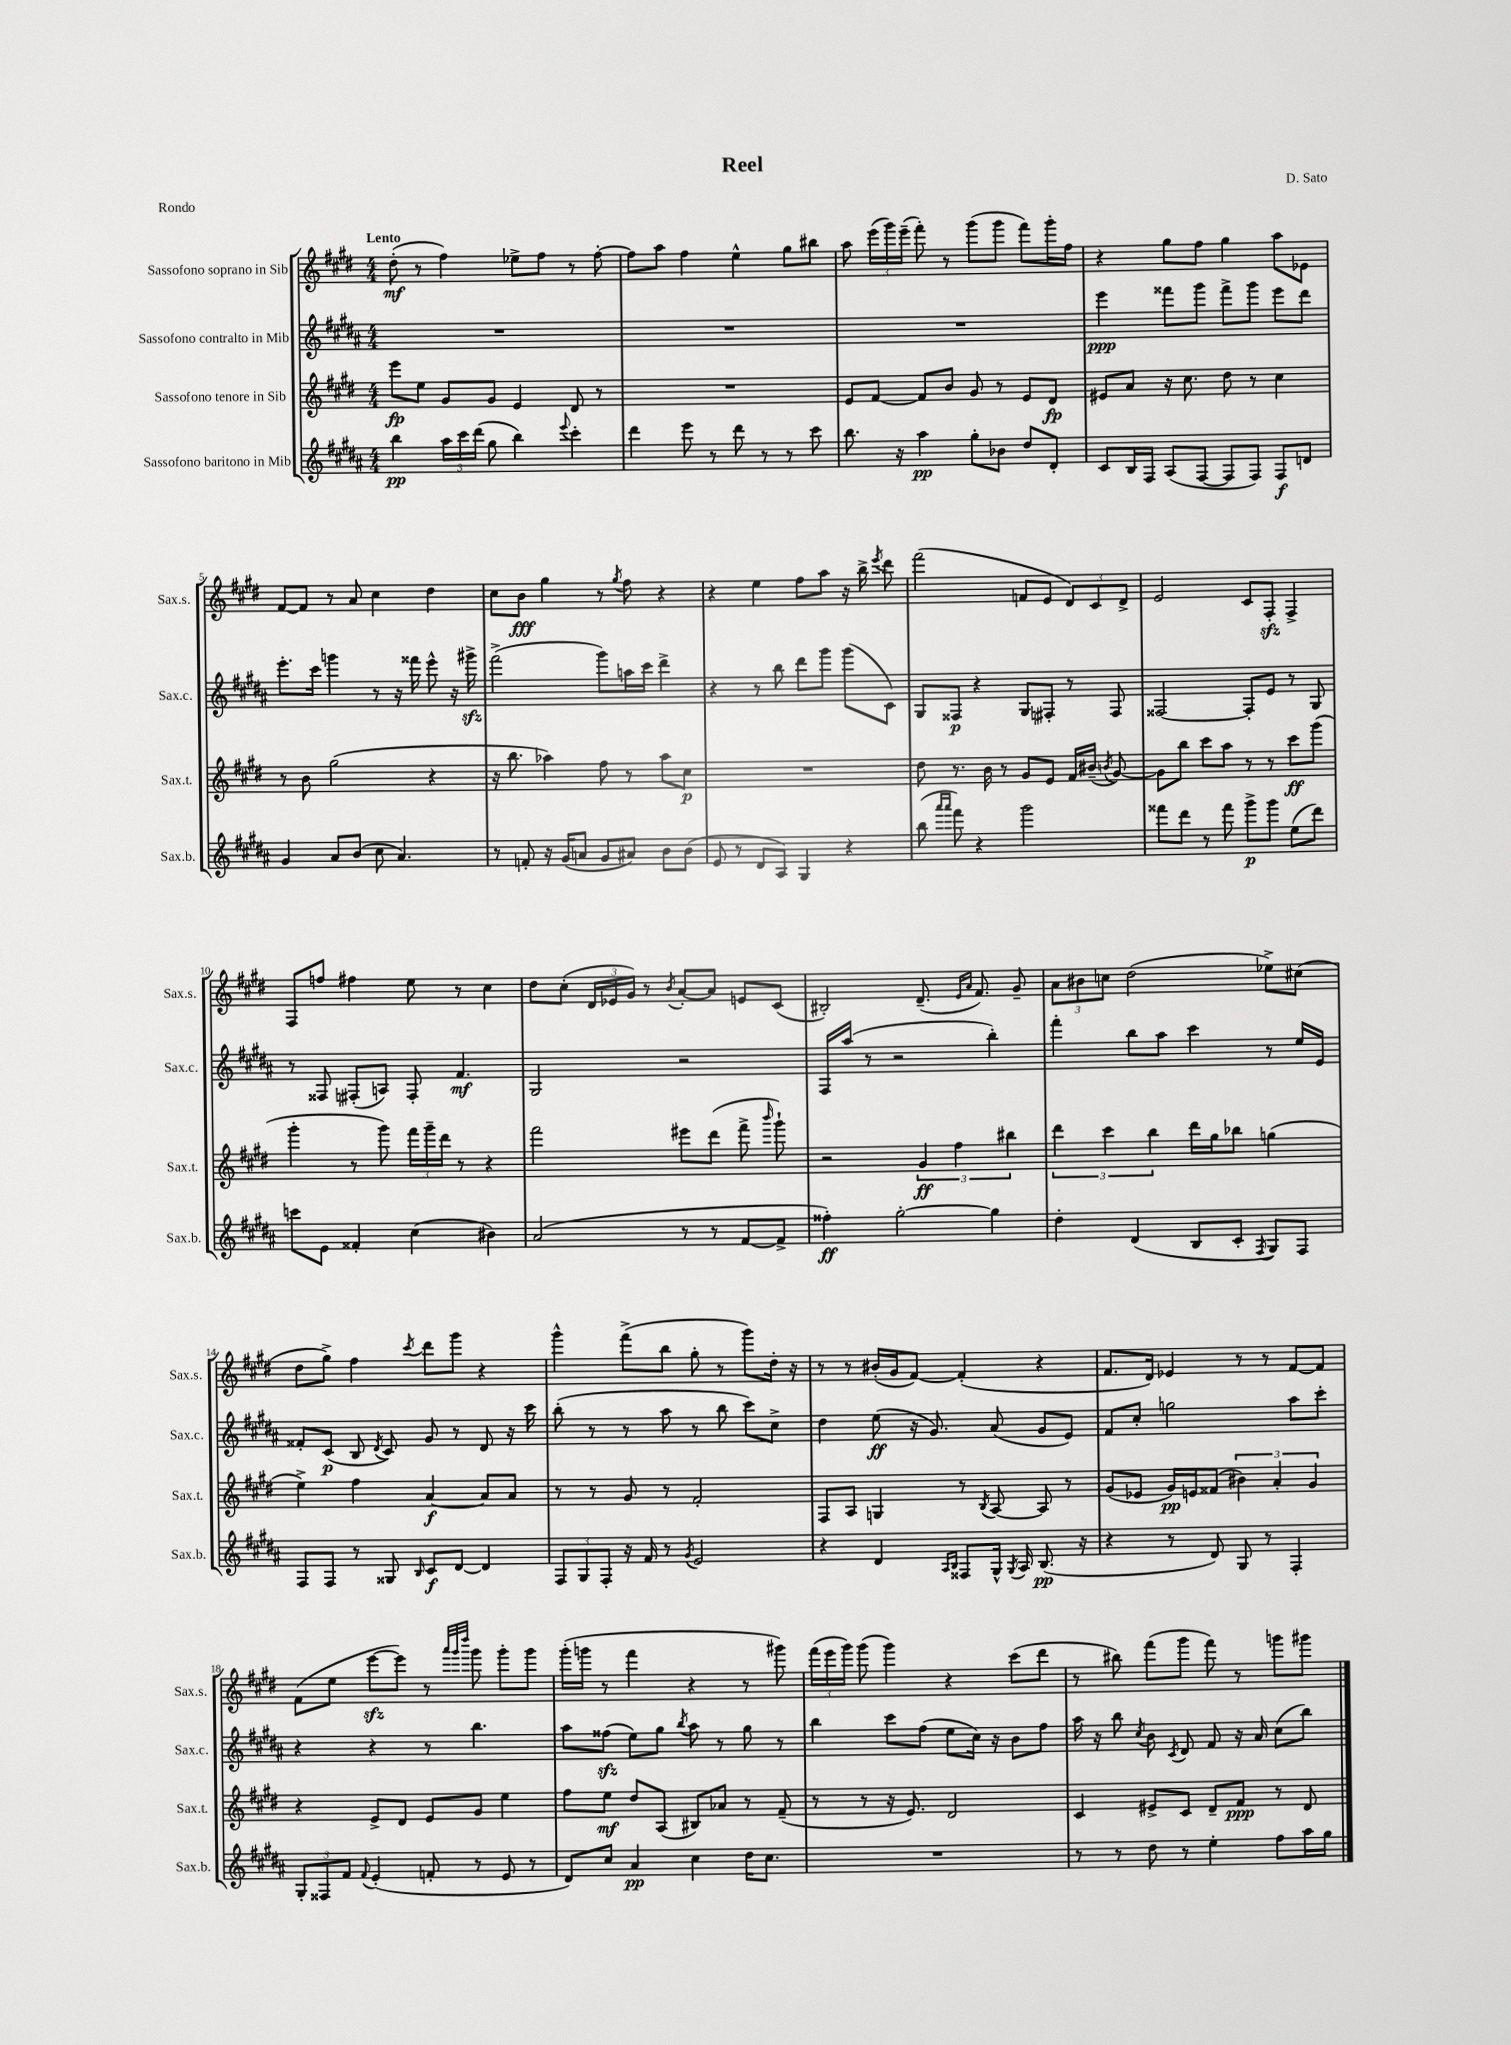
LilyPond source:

\header { title = "Reel" composer = "D. Sato" piece = "Rondo" }
<<
\new StaffGroup <<
\new Staff = "s0" \with { instrumentName = "Sassofono soprano in Sib" shortInstrumentName = "Sax.s." } {
    \clef treble \key e \major \numericTimeSignature \time 4/4 \tempo "Lento"
    \autoBeamOff dis''8-.\mf( r8 fis''4) ees''8[-> fis''8] r8 fis''8~-. |
    fis''8[ a''8] fis''4 e''4-^ gis''8[ bis''8] |
    a''8 \tuplet 3/2 { e'''16[( gis'''16) e'''16]--( } fis'''8-.) r8 gis'''8[( gis'''8] fis'''8[) gis'''16-. fis''16] |
    r4 gis''8[ fis''8] gis''4 a''8[ ees'8] |
    fis'8[~ fis'8] r8 a'8 cis''4 dis''4 |
    cis''8[ b'8]\fff gis''4 r8 \acciaccatura { gis''8 } fis''8 r4 |
    r4 e''4 fis''8[ a''8] r16 b''16-> \acciaccatura { e'''8 } dis'''8 |
    fis'''2( f'8[ e'8] \tuplet 3/2 { dis'8[) cis'8 dis'8]-> } |
    e'2 cis'8[ fis8]-.\sfz fis4-> |
    fis8[ f''8] fis''4 e''8 r8 cis''4 |
    dis''8[ cis''8]-.( \tuplet 3/2 { dis'16[ ees'16 gis'16]) } r8 \acciaccatura { b'8 } a'8[~-. a'8] e'8[ cis'8]( |
    bis2-.) dis'8.--( \grace { e'16[ a'16] } fis'8.) gis'8-- |
    \tuplet 3/2 { a'8[ bis'8 c''8] } dis''2( ees''8[->) cis''8]( |
    dis''8[ gis''8]->) fis''4 \acciaccatura { cis'''8 } dis'''8[ gis'''8] r4 |
    gis'''4-^ fis'''8[->( b''8] gis''8-. r8 gis'''8[) dis''16]-. r16 |
    r8 r8 bis'16[-.( gis'16 fis'8]~) fis'4-.( r4 |
    fis'8.[ dis'16]) ees'4 r8 r8 fis'8[~ fis'8] |
    fis'8[( e''8] e'''8[~\sfz e'''8]) r8 \grace { a'''32[ gis'''32 dis''''32] } gis'''8 gis'''8[-. gis'''8] |
    gis'''16[-.( g'''16] r8 fis'''4 r4 r8 gis'''8) |
    \tuplet 3/2 { fis'''16[( e'''16 gis'''16]) } gis'''8( gis'''4) r4 cis'''8[( dis'''8] |
    r8 bis''8) fis'''8[( gis'''8] fis'''8) r8 g'''8[ gis'''8] \bar "|." |
}
\new Staff = "s1" \with { instrumentName = "Sassofono contralto in Mib" shortInstrumentName = "Sax.c." } {
    \clef treble \key b \major \numericTimeSignature \time 4/4
    \autoBeamOff R1 |
    R1 |
    R1 |
    e'''4\ppp fisis'''8[ gis'''8] fisis'''8[-> gis'''8] e'''8[ dis'''8] |
    e'''8.[-. cis'''16] g'''4 r8 r16 fisis'''16 e'''8-^ r16 gis'''16->\sfz |
    fis'''2->( gis'''8[) a''16 cis'''16] dis'''4-> |
    r4 r8 b''8 dis'''8[ gis'''8] gis'''8[( cis'8]) |
    gis8[ fisis8]\p r4 gis8[ fis8]-. r8 fis8 |
    fisis2~ fisis8[-. e'8] r8 gis8 |
    r8 fisis8 fis8[-.( a8]) fis8-. fis'4.\mf |
    gis2 r2 |
    fis16[ ais''16]( r8 r2 b''4-.) |
    fis'''4-. b''8[ ais''8] cis'''4 r8 e''16[ e'16] |
    fisis'8[-. cis'8]\p( b8 \acciaccatura { dis'8 } cis'8) gis'8 r8 dis'8 r16 cis'''16 |
    b''8-.( r8 r8 ais''8 r8 b''8 cis'''8[) cis''8]-> |
    dis''4 e''8\ff( r16 gis'8.) ais'8( gis'8[ e'8]) |
    fis'8[ cis''8]-. g''2 ais''8[ cis'''8]-. |
    r4 r4 r8 b''4. |
    ais''8[ fisis''8]\sfz( e''8[) gis''8] \acciaccatura { b''8 } ais''8 r8 gis''8 r8 |
    b''4 cis'''8[ fis''8]( e''8[ cis''16]) r16 b'8[ fis''8] |
    ais''16 r16 b''8 \acciaccatura { cis''8 } b'8 \acciaccatura { cis'8 } dis'8 fis'8 r16 ais'16 cis''8[( b''8]) \bar "|." |
}
\new Staff = "s2" \with { instrumentName = "Sassofono tenore in Sib" shortInstrumentName = "Sax.t." } {
    \clef treble \key e \major \numericTimeSignature \time 4/4
    \autoBeamOff e'''8[\fp e''8] gis'8[ gis'8] e'4 dis'8 r8 |
    R1 |
    e'8[ fis'8]~ fis'8[ b'8] gis'8 r8 e'8[ dis'8]\fp |
    eis'8[ a'8] r16 cis''8. dis''8 r8 cis''4 |
    r8 b'8 gis''2( r4 |
    r16 b''8. aes''4) fis''8 r8 aes''8[ cis''8]\p |
    R1 |
    dis''8 r8. b'16 r8 gis'8[ e'8] fis'16[ bis'16]--( \acciaccatura { b'8 } gis'8~) |
    gis'8[ b''8] cis'''8[ a''8] r8 r8 cis'''8[\ff gis'''8]( |
    gis'''4-. r8 gis'''8) \tuplet 3/2 { fis'''16[ gis'''16-- dis'''16] } r8 r4 |
    fis'''2 eis'''8[ dis'''8]( fis'''8-> \grace { b'''16 } gis'''8-!) |
    r2 \tuplet 3/2 { gis'4\ff fis''4 bis''4 } |
    \tuplet 3/2 { dis'''4 cis'''4 b''4 } dis'''16[ gis''16 bes''8] g''4( |
    e''4->) fis''4 a'4~\f a'8[ a'8] |
    r8 r8 gis'8 r8 fis'2-. |
    fis8[ a8] g4 r8 \acciaccatura { b8 } a8~ a8 r8 |
    gis'8[( ees'8] gis'16[\pp) e'16 fisis'8]( \tuplet 3/2 { bis'4) a'4-. gis'4 } |
    r4 e'8[-> dis'8] e'8[ gis'8] e''4 |
    fis''8[ e''8]\mf dis''8[ a8]( bis8[) aes'8] r8 fis'8--( |
    r8 r8 r16 e'8.) dis'2 |
    cis'4 eis'8[-> cis'8] dis'8[-- fis'8]\ppp r8 dis'8 \bar "|." |
}
\new Staff = "s3" \with { instrumentName = "Sassofono baritono in Mib" shortInstrumentName = "Sax.b." } {
    \clef treble \key b \major \numericTimeSignature \time 4/4
    \autoBeamOff b''4\pp \tuplet 3/2 { ais''16[ cis'''16 dis'''16]( } gis''8 b''4) \appoggiatura { e'''8 } cis'''4-. |
    dis'''4 e'''8 r8 dis'''8 r8 r8 cis'''8 |
    b''8. r16 ais''4\pp gis''8[-. bes'8] dis''8[ dis'8]-. |
    cis'8[ b16 fis16] ais8[( fis8]~ fis8[ fis8]) fis8[\f d'8] |
    gis'4 ais'8[ b'8]( cis''8 ais'4.) |
    r8 f'8-. r16 gis'16[( a'8] gis'8[ ais'8]) b'8[ b'8]( |
    e'8 r8 dis'8[ ais8]) gis4 r4 |
    b''8( \grace { ais'''16[ ais'''16] } fis'''8) r4 gis'''2 |
    fisis'''8[ dis'''8] r8 fisis'''8 gis'''8[->\p gis'''8] e''8[( dis'''8]) |
    c'''8[ e'8] fisis'4-. cis''4( bis'4) |
    ais'2( r8 r8 fis'8[~ fis'8]-> |
    fisis''4-.\ff) gis''2~-. gis''4 |
    dis''4-. dis'4( b8[ cis'8]-. \acciaccatura { fis8 } gis8[) fis8] |
    fis8[ fis8] r8 gisis8 \grace { b16 } cis'8[\f dis'8]~ dis'4 |
    \tuplet 3/2 { fis8[ gis8 fis8]-. } r16 fis'16 r8 \acciaccatura { gis'8 } e'2 |
    r4 dis'4 \grace { ais16[ b16] } fisis8[ gis16]-^ \acciaccatura { gis8 } ais16 b8.\pp( r16 |
    r4 r8 dis'8) gis8 r8 fis4-. |
    \tuplet 3/2 { gis8[-. fisis8 fis'8] } \appoggiatura { fis'8 } e'4-.( f'8-. r8 e'8 r8 |
    dis'8[) cis''8] ais'4\pp cis''4 dis''16[ cis''8.] |
    R1 |
    r8 r8 dis''8 r8 e''4-. fis''8[ ais''16 gis''16] \bar "|." |
}
>>
>>
